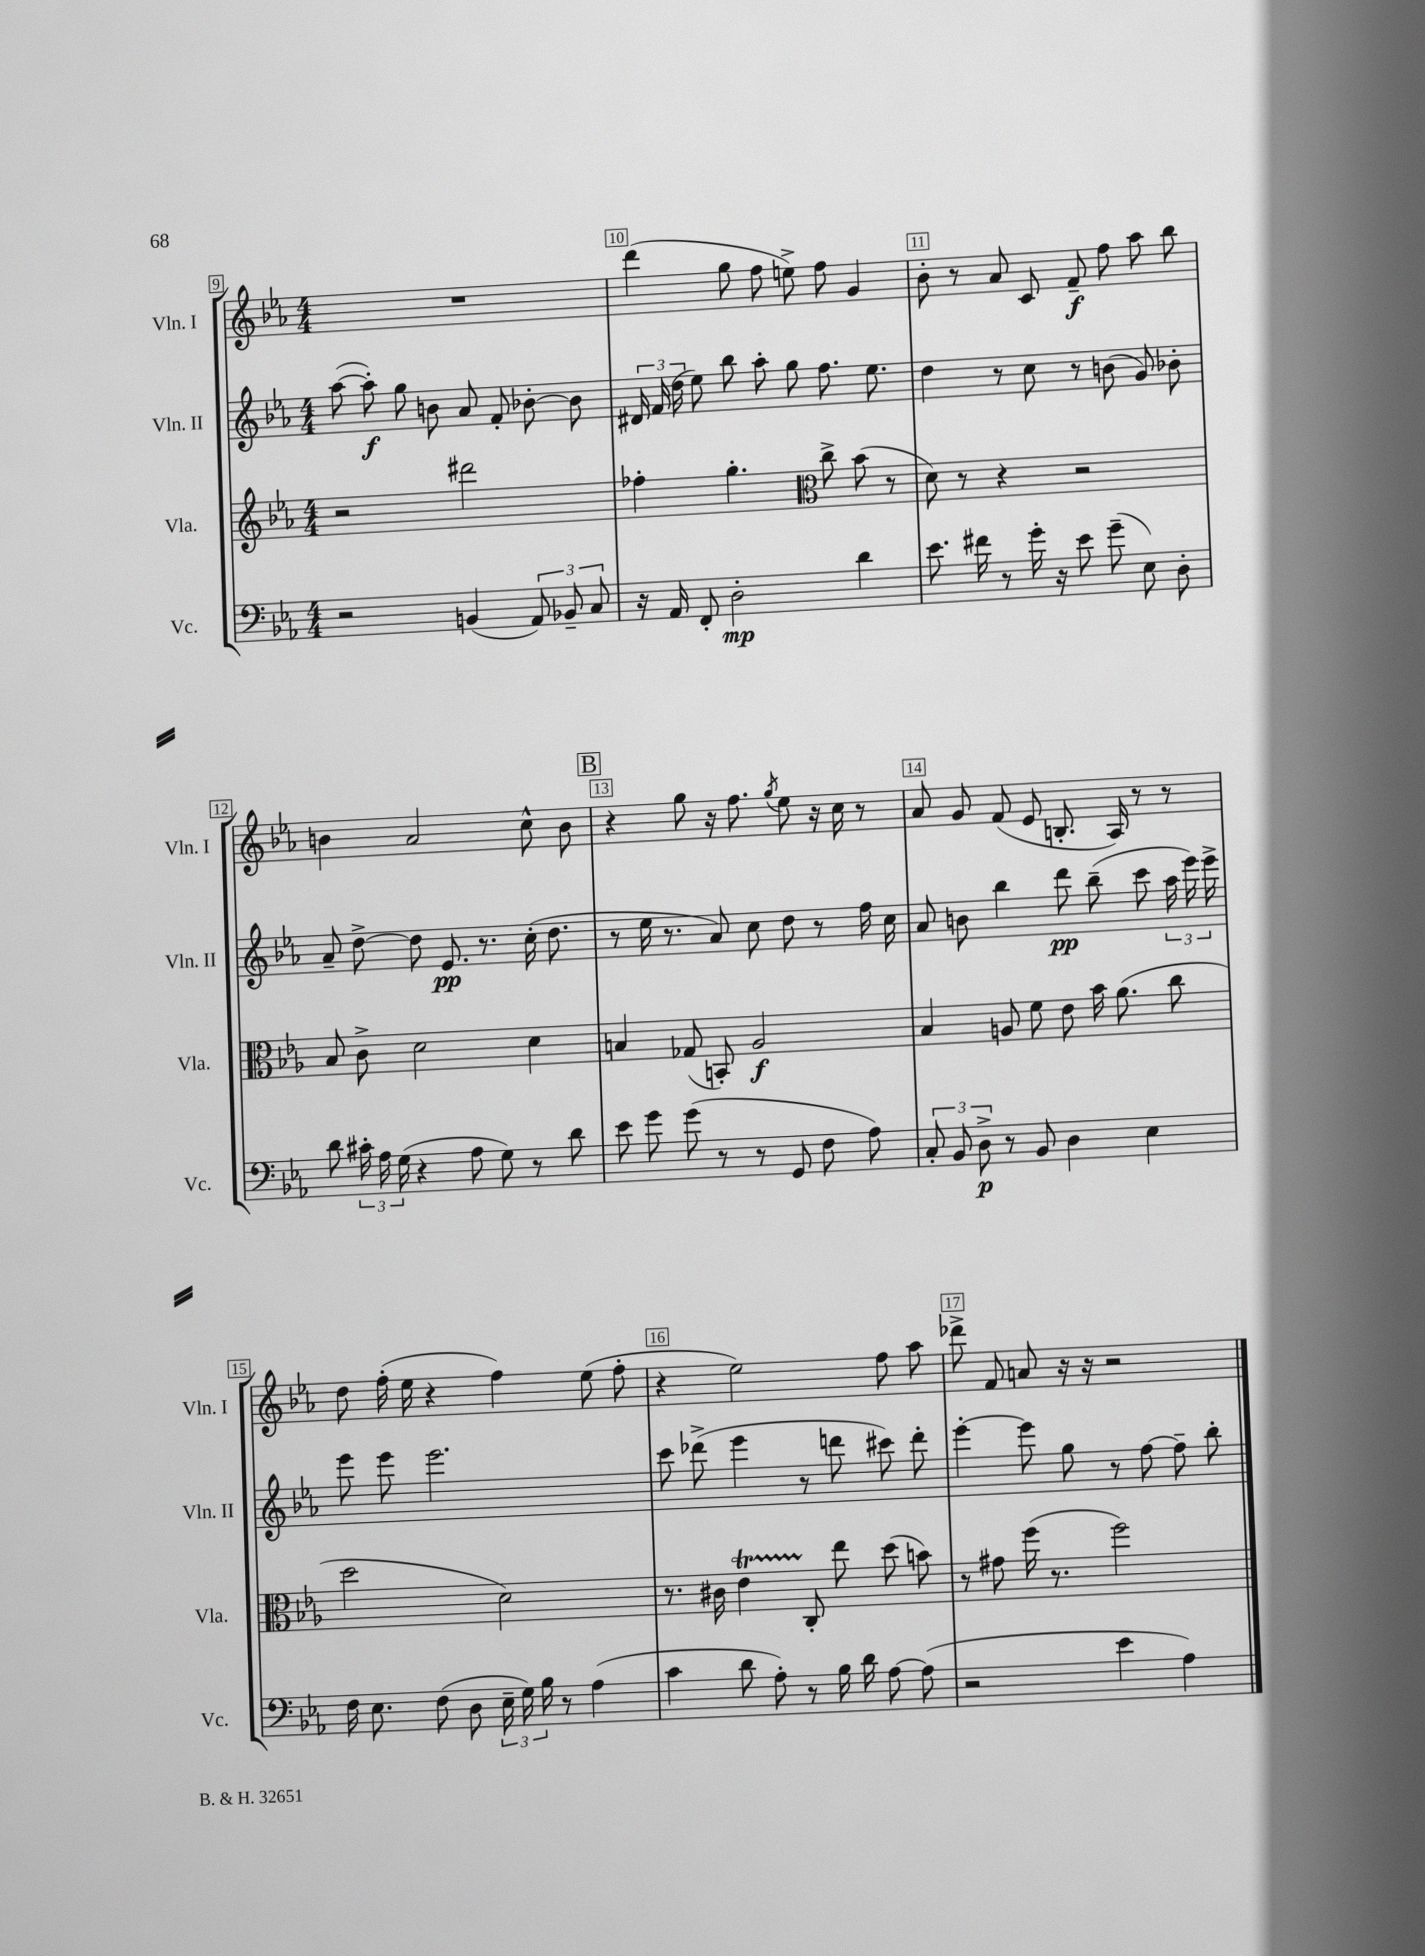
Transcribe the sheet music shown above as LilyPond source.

<<
\new StaffGroup <<
\new Staff = "s0" \with { instrumentName = "Vln. I" shortInstrumentName = "Vln. I" } {
    \clef treble \key ees \major \numericTimeSignature \time 4/4
    \autoBeamOff R1 |
    d'''4( g''8 f''8 e''8->) f''8 g'4 |
    bes'8-. r8 aes'8 c'8 f'8--\f f''8 aes''8 bes''8 |
    b'4 aes'2 c''8-^ b'8 |
    \mark \markup { \box "B" } r4 g''8 r16 f''8. \acciaccatura { g''8 } ees''8 r16 c''16 r8 |
    aes'8 g'8 f'8( ees'8 b8.-. aes16) r8 r8 |
    d''8 f''16-.( ees''16 r4 f''4) ees''8( f''8-. |
    r4 ees''2) f''8 aes''8 |
    des'''8-> f'8 a'8 r16 r16 r2 \bar "|." |
}
\new Staff = "s1" \with { instrumentName = "Vln. II" shortInstrumentName = "Vln. II" } {
    \clef treble \key ees \major \numericTimeSignature \time 4/4
    \autoBeamOff aes''8~( aes''8-.\f) g''8 b'8 aes'8 f'8-. bes'8~-. bes'8 |
    \tuplet 3/2 { dis'16 f'16( d''16 } ees''8) bes''8 aes''8-. g''8 f''8. ees''8. |
    d''4 r8 c''8 r8 b'8( g'8) bes'8-. |
    aes'8-- d''8~-> d''8 ees'8.\pp r8. c''16-.( d''8. |
    \mark \markup { \box "B" } r8 ees''16 r8. aes'8) c''8 d''8 r8 f''16 c''16 |
    aes'8 b'8 bes''4 d'''8\pp bes''8--( c'''8 \tuplet 3/2 { aes''16 ees'''16) ees'''16-> } |
    ees'''8 ees'''8 ees'''2. |
    c'''8 des'''8->( ees'''4 r8 d'''8 cis'''8) d'''8-. |
    ees'''4~-. ees'''8 g''8 r8 f''8~ f''8-- bes''8-. \bar "|." |
}
\new Staff = "s2" \with { instrumentName = "Vla." shortInstrumentName = "Vla." } {
    \clef treble \key ees \major \numericTimeSignature \time 4/4
    \autoBeamOff r2 dis'''2 |
    fes''4-. g''4.-. \clef alto c''8-> bes'8( r8 |
    d'8) r8 r4 r2 |
    bes8 c'8-> d'2 d'4 |
    \mark \markup { \box "B" } b4 ges8( b,8-.) aes2\f |
    bes4 a8 f'8 ees'8 bes'16 aes'8.( c''8 |
    d''2 d'2) |
    r8. cis'16 ees'4\startTrillSpan c8-.\stopTrillSpan ees''8 d''8( b'8) |
    r8 gis'8 f''16( r8. f''2) \bar "|." |
}
\new Staff = "s3" \with { instrumentName = "Vc." shortInstrumentName = "Vc." } {
    \clef bass \key ees \major \numericTimeSignature \time 4/4
    \autoBeamOff r2 b,4( \tuplet 3/2 { aes,8) bes,8-- c8 } |
    r16 aes,16 f,8-. d2-.\mp d'4 |
    ees'8. fis'16 r8 g'16-. r16 ees'8 g'8--( ees8) d8-. |
    d'8 \tuplet 3/2 { cis'16-. aes16 g16( } r4 aes8 g8) r8 d'8 |
    \mark \markup { \box "B" } ees'8 g'8 g'8( r8 r8 g,8 f8 aes8) |
    \tuplet 3/2 { c8-. bes,8 d8->\p } r8 bes,8 d4 ees4 |
    f16 ees8. f8( d8 \tuplet 3/2 { ees16-- g16) bes16 } r8 aes4( |
    c'4 d'8 aes8-.) r8 bes16 d'16 aes8~ aes8( |
    r2 ees'4 aes4) \bar "|." |
}
>>
>>
\layout { \context { \Score currentBarNumber = #9 \override BarNumber.break-visibility = ##(#f #t #t) barNumberVisibility = #all-bar-numbers-visible \override BarNumber.stencil = #(make-stencil-boxer 0.1 0.3 ly:text-interface::print) } }
